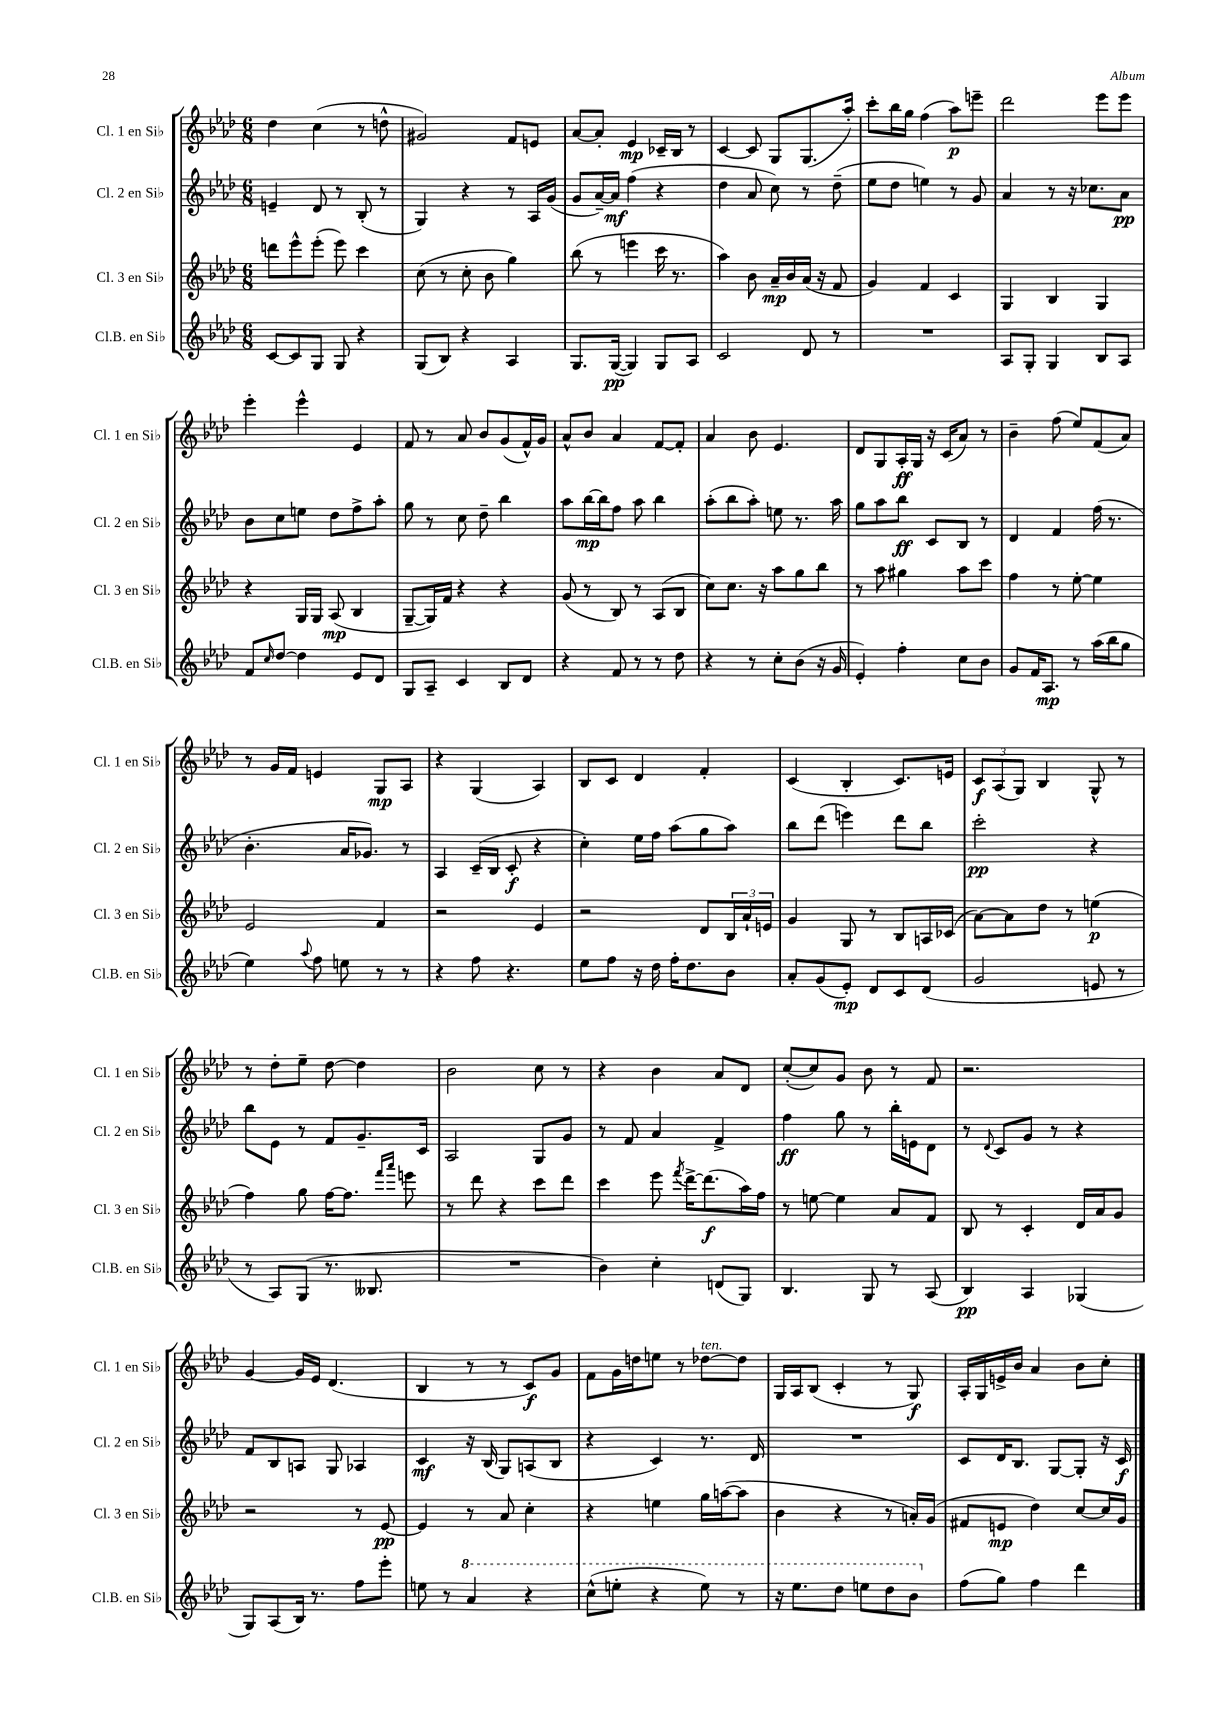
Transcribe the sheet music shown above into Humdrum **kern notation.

**kern	**kern	**kern	**kern
*staff4	*staff3	*staff2	*staff1
*clefG2	*clefG2	*clefG2	*clefG2
*k[b-e-a-d-]	*k[b-e-a-d-]	*k[b-e-a-d-]	*k[b-e-a-d-]
*M6/8	*M6/8	*M6/8	*M6/8
[8c/L	8ddd\L	4e~/	4dd-\
8c/]	8eee-^^\	.	.
8G/J	(8eee-'\J	8d-/	(4cc\
8G/	8eee-\)	8r	.
4r	4ccc\	(8B-'/	8r
.	.	8r	8dd^^\
=	=	=	=
(8G/L	(8cc\	4G/)	2g#/)
8B-/J)	8r	.	.
4r	8cc'\	4r	.
.	8b-\	.	.
4A-/	4gg\)	8r	8f/L
.	.	16A-/LL	8e/J
.	.	(16g/JJ	.
=	=	=	=
8.G/L	(8bb-\	8g/L	[8a-/L
.	8r	[16a-~/L)	8a-'/]J
([16G/Jk	.	16a-/]JJ	.
4G/])	4eee\	(4ff\	4e-/
8G/L	16ccc\	4r	16c-~/LL
.	8.r	.	16B-/JJ
8A-/J	.	.	8r
=	=	=	=
2c/	4aa-\)	4dd-\	[4c/
.	8b-\	8a-/	8c/]
.	16a-~/LL	8cc\)	8G/L
.	16b-/	.	.
8d-/	(16a-/JJ	8r	(8.G/
.	16r	.	.
8r	8f/	(8dd-~\	.
.	.	.	16aa-'/Jk)
=	=	=	=
2.r	4g/)	8ee-\L	8ccc'\L
.	.	8dd-\J	16bb-\L
.	.	.	16gg\JJ
.	4f/	4ee\)	(4ff\
.	4c/	8r	8aa-\L)
.	.	8g/	8eee~\J
=	=	=	=
8A-/L	4G/	4a-/	2ddd-\
8G'/J	.	.	.
4G/	4B-/	8r	.
.	.	16r	.
.	.	8.cc-\L	.
8B-/L	4G/	.	8eee-\L
8A-/J	.	8a-\J	8eee-\J
=	=	=	=
8f/L	4r	8b-\L	4eee-'\
16qqcc/	.	.	.
[8dd-/J	.	8cc\	.
4dd-\]	16G/LL	8ee\J	4eee-^^\
.	16G/JJ	.	.
.	(8A-/	8dd-\L	.
8e-/L	4B-/	8ff^\	4e-/
8d-/J	.	8aa-'\J	.
=	=	=	=
8G/L	[8G~/L	8gg\	8f/
8A-~/J	16G/]L)	8r	8r
.	16f/JJ	.	.
4c/	4r	8cc\	8a-/
.	.	8dd-~\	8b-/L
8B-/L	4r	4bb-\	(8g/
8d-/J	.	.	16f^^/L)
.	.	.	16g/JJ
=	=	=	=
4r	(8g/	8aa-\L	8a-^^/L
.	8r	[16bb-\L	8b-/J
.	.	16bb-\]J	.
8f/	8B-/)	8ff\J	4a-/
8r	8r	8aa-\	.
8r	(8A-/L	4bb-\	[8f/L
8dd-\	8B-/J	.	8f'/]J
=	=	=	=
4r	8cc\L)	(8aa-'\L	4a-/
.	8.cc\J	8bb-\	.
8r	.	8aa-'\J)	8b-\
.	16r	.	.
8cc'\L	8aa-\L	8ee\	4.e-/
(8b-\J	8gg\	8.r	.
16r	8bb-\J	.	.
16g/	.	16aa-\	.
=	=	=	=
4e-'/)	8r	8gg\L	8d-/L
.	8aa-\	8aa-\	8G/
4ff'\	4gg#\	8bb-\J	16A-'/L
.	.	.	16G/JJ
.	.	8c/L	16r
.	.	.	(16c/LK
8cc\L	8aa-\L	8B-/J	8a-/J)
8b-\J	8ccc\J	8r	8r
=	=	=	=
8g/L	4ff\	4d-/	4b-~\
16f/K	.	.	.
8.A-/J	.	.	.
.	8r	4f/	(8ff\
8r	[8ee-'\	.	8ee-/L)
(16aa-\LL	4ee-\]	(16ff\	(8f/
16bb-\J	.	8.r	.
8gg\J	.	.	8a-/J)
=	=	=	=
4ee-\)	2e-/	4.b-'\	8r
.	.	.	16g/LL
.	.	.	16f/JJ
8qqaa-/	.	.	.
8ff\	.	.	4e/
8ee\	.	16a-/LK	.
.	.	8.g-/J)	.
8r	4f/	.	8G/L
8r	.	8r	8A-/J
=	=	=	=
4r	2r	4A-/	4r
8ff\	.	(16c~/LL	(4G/
.	.	16B-/JJ	.
4.r	.	8c'/	.
.	4e-/	4r	4A-/)
=	=	=	=
8ee-\L	2r	4cc'\)	8B-/L
8ff\J	.	.	8c/J
16r	.	16ee-\LL	4d-/
16dd-\	.	16ff\JJ	.
16ff'\LK	.	(8aa-\L	.
8.dd-\	.	.	.
.	8d-/L	8gg\	4f'/
8b-\J	24B-/L	8aa-\J)	.
.	24a-`/	.	.
.	24e/JJ	.	.
=	=	=	=
8a-'/L	4g/	8bb-\L	(4c/
(8g/	.	(8ddd-\J	.
8e-'/J)	8G/	4eee\)	4B-'/
8d-/L	8r	.	.
8c/	8B-/L	8ddd-\L	8.c/L)
(8d-/J	16A/L	8bb-\J	.
.	(16c-/JJ	.	16e/Jk
=	=	=	=
2g/	[8a-\L)	2ccc'\	12c/L
.	.	.	(12A-/
.	8a-\]	.	.
.	.	.	12G/J)
.	8dd-\J	.	4B-/
.	8r	.	.
8e/	(4ee\	4r	8G^^/
8r	.	.	8r
=	=	=	=
8r	4ff\)	8bb-\L	8r
8A-/L)	.	8e-\J	8dd-'\L
(8G/J	8gg\	8r	8ee-~\J
8.r	[16ff\LK	8f/L	[8dd-\
.	8.ff\]J	.	.
.	.	8.g~/	4dd-\]
8.B--/	.	.	.
.	16qqfff/LL	.	.
.	16qqaaa-/JJ	.	.
.	8eee\	.	.
.	.	16c/Jk	.
=	=	=	=
2.r	8r	2A-/	2b-\
.	8ddd-\	.	.
.	4r	.	.
.	8ccc\L	8G/L	8cc\
.	8ddd-\J	8g/J	8r
=	=	=	=
4b-\)	4ccc\	8r	4r
.	.	8f/	.
4cc'\	8eee-\	4a-/	4b-\
.	8qfff/	.	.
.	[16ddd-^\LK	.	.
.	(8.ddd-\]	.	.
(8d/L	.	4f^/	8a-/L
8G/J)	16aa-\L)	.	8d-/J
.	16ff\JJ	.	.
=	=	=	=
4.B-/	8r	4ff\	([8cc'/L
.	[8ee\	.	8cc/])
.	4ee\]	8gg\	8g/J
8G/	.	8r	8b-\
8r	8a-/L	16bb-'\LL	8r
.	.	16e\J	.
(8A-/	8f/J	8d-\J	8f/
=	=	=	=
4B-/)	8B-/	8r	2.r
.	.	8qqd-/	.
.	8r	8c/L	.
4A-/	4c'/	8g/J	.
.	.	8r	.
(4G-/	16d-/LL	4r	.
.	16a-/J	.	.
.	8g/J	.	.
=	=	=	=
8G/L)	2r	8f/L	[4g/
(8A-/	.	8B-/	.
16B-/Jk)	.	8A/J	16g/]LL
8.r	.	.	16e-/JJ
.	.	8G/	(4.d-/
8ff\L	8r	4A-/	.
8eee-'\J	[8e-/	.	.
=	=	=	=
8ee\	4e-/]	4c/	4B-/
8r	.	.	.
4aa-/	8r	16r	8r
.	.	(16B-/	.
.	8a-/	8G/L)	8r
4r	4cc'\	(8A/	8c/L)
.	.	8B-/J	8g/J
=	=	=	=
(8ccc^^\L	4r	4r	8f\L
8eee'\J	.	.	16g\L
.	.	.	16dd\J
4r	4ee\	4c/)	8ee\J
.	.	.	8r
8eee\)	16gg\LL	8.r	[8dd-\L
.	([16aa\J	.	.
8r	8aa\]J	.	8dd-\]J
.	.	16d-/	.
=	=	=	=
16r	4b-\	2.r	16G/LL
8.eee-\L	.	.	16A-/J
.	.	.	(8B-/J
8ddd-\J	4r	.	4c'/
8eee\L	.	.	.
8ddd-\	8r	.	8r
8bb-\J	16a'/LL)	.	8G/)
.	(16g/JJ	.	.
=	=	=	=
(8ff\L	8f#/L	8c/L	16A-'/LL
.	.	.	16G/
8gg\J)	8e/J	16d-/K	16e^/
.	.	8.B-/J	16b-/JJ
4ff\	4dd-\)	.	4a-/
.	.	[8G/L	.
4ddd-\	[8cc/L	8G'/]J	8b-\L
.	16cc/]L	16r	8cc'\J
.	16g/JJ	16c/	.
==	==	==	==
*-	*-	*-	*-
